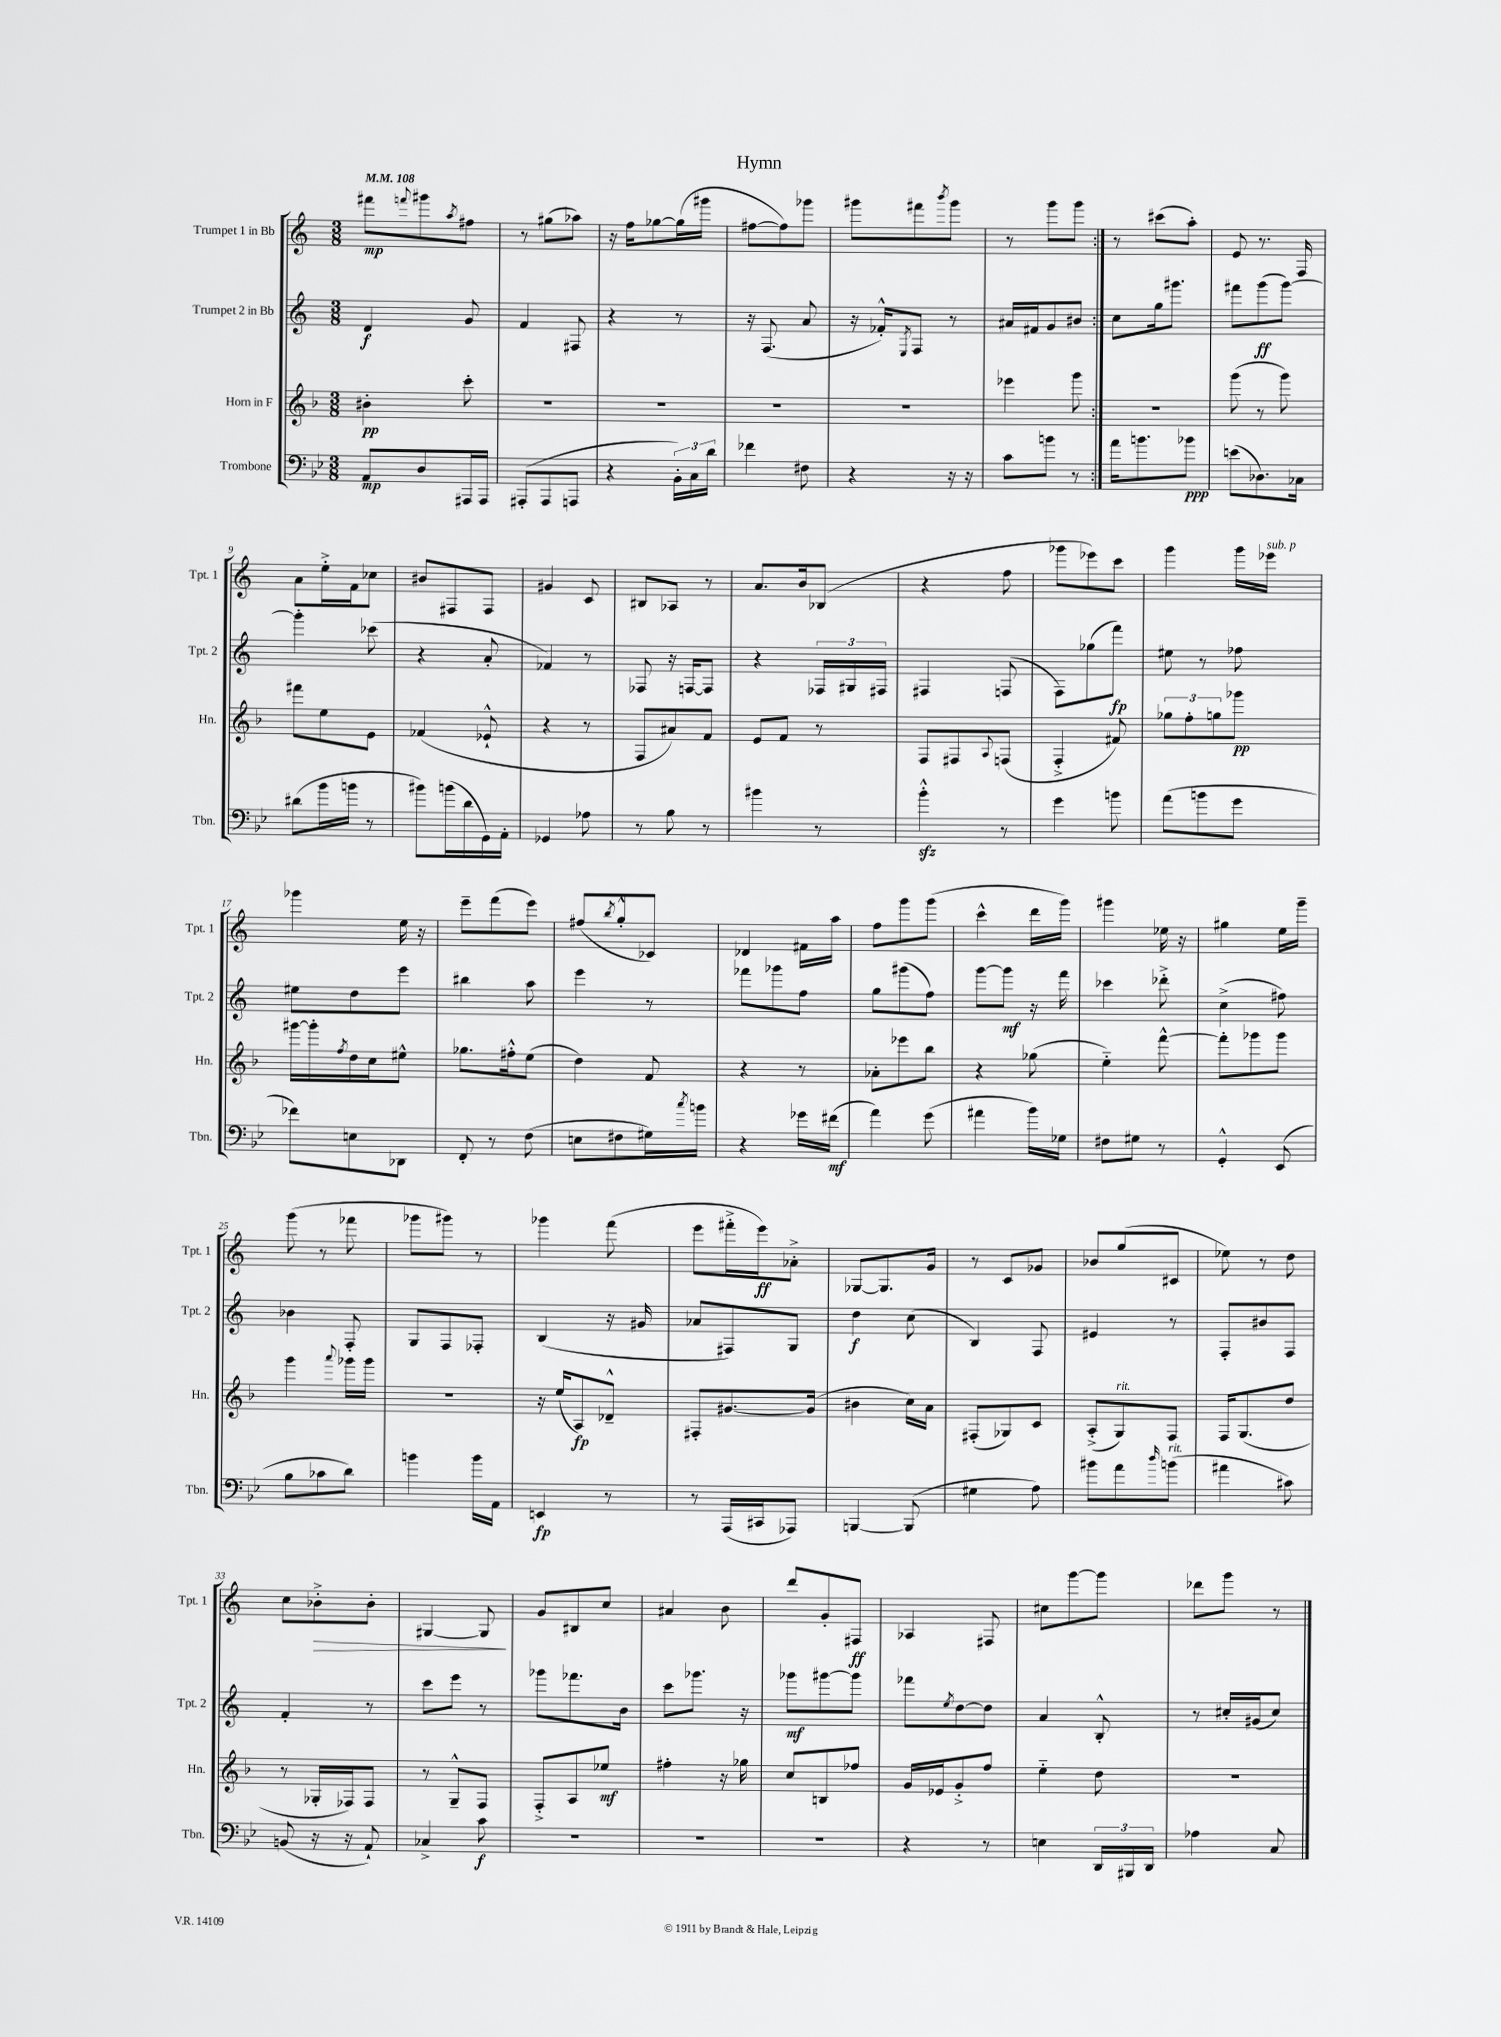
\header { title = "Hymn" }
<<
\new StaffGroup <<
\new Staff = "s0" \with { instrumentName = "Trumpet 1 in Bb" shortInstrumentName = "Tpt. 1" } {
    \clef treble \key c \major \numericTimeSignature \time 3/8 \tempo 4 = 108
    \repeat volta 2 { fis'''8\mp \appoggiatura { f'''8 } gis'''8 \acciaccatura { a''8 } fis''8 |
    r8 gis''8( aes''8) |
    r16 f''16 ges''8~ ges''16( gis'''16 |
    fis''8~ fis''8) ges'''8 |
    gis'''8 fis'''8 \acciaccatura { b'''8 } gis'''8 |
    r8 g'''8 g'''8 | }
    r8 cis'''8( a''8-.) |
    e'8 r8. f16 |
    a'8 e''16-.-> f'16 ces''8 |
    bis'8 fis8 fis8 |
    gis'4 c'8 |
    bis8 aes8 r8 |
    a'8. b'16 bes8( |
    r4 f''8 |
    ges'''8 ees'''8) c'''8 |
    g'''4 g'''16 ees'''16^\markup { \italic "sub. p" } |
    ges'''4 e''16 r16 |
    e'''8-- f'''8( e'''8) |
    fis''8( \acciaccatura { b''8 } g''8-.-^ ces'8) |
    des'4 fis'16 a''16 |
    f''8 g'''8 g'''8( |
    c'''4-^ d'''16 g'''16) |
    gis'''4 ees''16 r16 |
    gis''4 e''16 g'''16-- |
    g'''8( r8 fes'''8 |
    ges'''8 gis'''8) r8 |
    ges'''4 f'''8( |
    e'''8 fis'''16-.-> e'''16\ff) aes'8-.-> |
    ges8~ ges8. g'16 |
    r8 c'8 ges'8 |
    bes'8 g''8( cis'8 |
    ees''8) r8 d''8 |
    c''8 bes'8-.->\> bes'8-. |
    gis4~ gis8\! |
    g'8 bis8 c''8 |
    ais'4 b'8 |
    d'''8 g'8-. fis8\ff |
    aes4 fis8 |
    cis''8 g'''8~ g'''8 |
    des'''8 g'''8 r8 \bar "|." |
}
\new Staff = "s1" \with { instrumentName = "Trumpet 2 in Bb" shortInstrumentName = "Tpt. 2" } {
    \clef treble \key c \major \numericTimeSignature \time 3/8
    \repeat volta 2 { d'4\f g'8 |
    f'4 fis8 |
    r4 r8 |
    r16 f8.( a'8 |
    r16 fes'16-.-^) \acciaccatura { e8 } f8 r8 |
    ais'16 fis'16 g'8 bis'8 | }
    c''8 g''16 gis'''8. |
    fis'''8 g'''8\ff( g'''8~) |
    g'''4-. ces'''8( |
    r4 a'8-. |
    fes'4) r8 |
    fes8 r16 f16~ f8 |
    r4 \tuplet 3/2 { fes16 gis16 fis16 } |
    fis4 f8( |
    f8) ges''8( f'''8\fp) |
    eis''8 r8 fes''8 |
    eis''8 d''8 e'''8 |
    bis''4 a''8 |
    e'''4 r8 |
    fes'''8 ges'''8 f''8 |
    g''8 gis'''8( f''8) |
    g'''8~ g'''8\mf r16 f'''16 |
    ces'''4 des'''8-.-> |
    c''4->( fis''8) |
    bes'4 f8-. |
    g8 f8 fes8-. |
    b4( r16 gis'16 |
    aes'8 fis8) g8 |
    d''4\f c''8( |
    b4) f8 |
    eis'4 r8 |
    f8-. bis'8 f8 |
    f'4-. r8 |
    c'''8 e'''8 r8 |
    ges'''8 fes'''8. b'16 |
    c'''8 ges'''8. r16 |
    ges'''8\mf gis'''8~ gis'''8 |
    fes'''8 \acciaccatura { e''8 } d''8~ d''8 |
    a'4 b8-.-^ |
    r8 cis''16-. gis'16( cis''8) \bar "|." |
}
\new Staff = "s2" \with { instrumentName = "Horn in F" shortInstrumentName = "Hn." } {
    \clef treble \key f \major \numericTimeSignature \time 3/8
    \repeat volta 2 { bis'4-.\pp c'''8-. |
    R4. |
    R4. |
    R4. |
    R4. |
    ees'''4 g'''8 | }
    R4. |
    g'''8( r8 g'''8) |
    fis'''8 e''8 e'8 |
    fes'4( ees'8-!-^ |
    r4 r8 |
    f8 ais'8) f'8 |
    e'8 f'8 r8 |
    f8 fis8 \appoggiatura { a8 } f8( |
    f4-.-> fis'8) |
    \tuplet 3/2 { ges''8 f''8-. g''8 } ges'''8\pp |
    gis'''16~ gis'''16-. \acciaccatura { f''8 } d''16 c''16 eis''8-^ |
    ges''8. fis''16-.-^ e''8( |
    d''4) f'8 |
    r4 r8 |
    aes'8-. ees'''8 bes''8 |
    r4 ges''8( |
    e''4-_) f'''8~-^ |
    f'''8-. ges'''8 ges'''8 |
    g'''4 \appoggiatura { a'''8 } ges'''16 ges'''16 |
    R4. |
    r16 e''16( a8\fp) des'8---^ |
    fis8-. gis'8.~ gis'16( |
    bis'4 c''16) a'16 |
    fis8-.( ges8) c'8 |
    a8-.->( g8^\markup { \italic "rit." }) f8 |
    f16 g8.( d''8 |
    r8 ges16-. fes16) fes8 |
    r8 g8---^ f8 |
    f8-.-> a8 ees''8\mf |
    fis''4-. r16 ges''16 |
    c''8 b8 fes''8 |
    g'16 ees'16 g'8-.-> f''8 |
    e''4-_ d''8 |
    R4. \bar "|." |
}
\new Staff = "s3" \with { instrumentName = "Trombone" shortInstrumentName = "Tbn." } {
    \clef bass \key bes \major \numericTimeSignature \time 3/8
    \repeat volta 2 { a,8\mp d8 ais,,16 ais,,16 |
    ais,,8-.( ais,,8 a,,8 |
    r4 \tuplet 3/2 { bes,16-.) c16 d'16 } |
    fes'4 fis8 |
    r4 r16 r16 |
    c'8 b'8 r8 | }
    a'16 b'8. bes'8\ppp |
    e'8( des8.) ces16 |
    dis'8( bes'16 b'16 r8 |
    bis'8) b'16( d'16 g,16) a,16-. |
    ges,4 aes8 |
    r8 bes8 r8 |
    bis'4 r8 |
    bes'4-.-^\sfz r8 |
    g'4 b'8 |
    a'8( b'8 g'8 |
    fes'8) e8 des,8 |
    f,8-. r8 f8( |
    e8 fis8 gis16) \acciaccatura { c''8 } b'16 |
    r4 ges'16 fis'16\mf( |
    a'4) g'8( |
    ais'4 bes'16) ges16 |
    fis8 gis8 r8 |
    g,4-.-^ ees,8( |
    bes8 ces'8 d'8) |
    b'4 b'16 a,16 |
    e,4\fp r8 |
    r8 a,,16( cis,16 aes,,8) |
    b,,4~ b,,8( |
    gis4 a8) |
    bis'8 a'8 \grace { d''16 } b'8^\markup { \italic "rit." }( |
    ais'4 cis'8) |
    b,8( r16 r16 a,8-!) |
    ces4-> c'8\f |
    R4. |
    R4. |
    R4. |
    r4 r8 |
    e4 \tuplet 3/2 { d,16 bis,,16 d,16 } |
    aes4 c8 \bar "|." |
}
>>
>>
